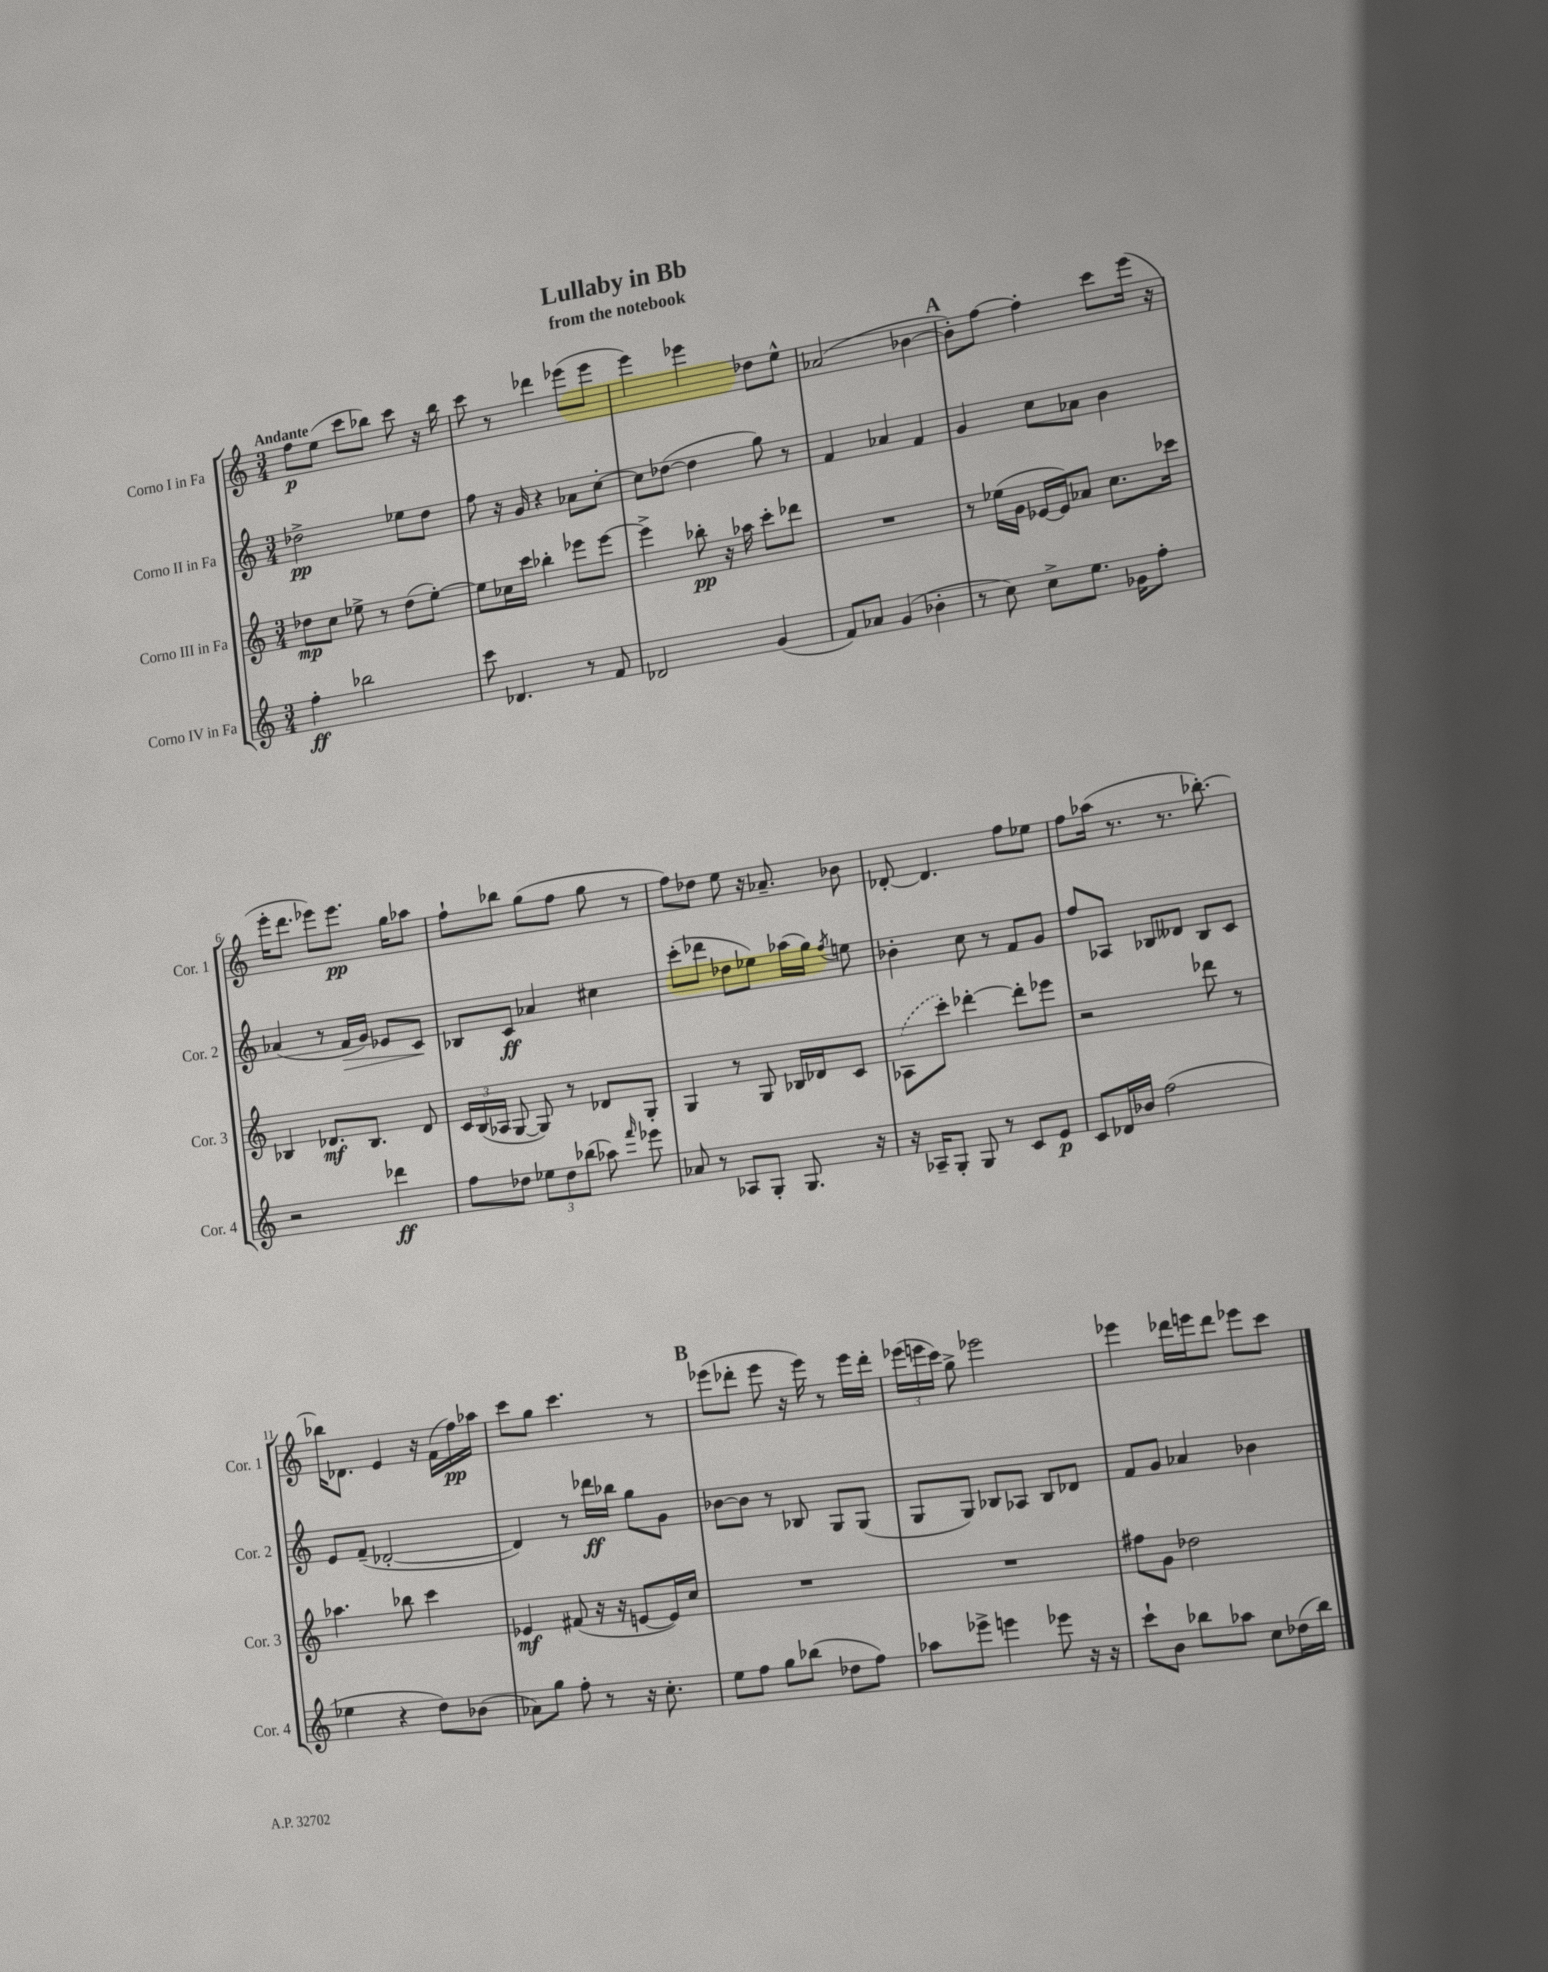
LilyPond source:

\header { title = "Lullaby in Bb" subtitle = "from the notebook" }
<<
\new StaffGroup <<
\new Staff = "s0" \with { instrumentName = "Corno I in Fa" shortInstrumentName = "Cor. 1" } {
    \clef treble \key c \major \numericTimeSignature \time 3/4 \tempo "Andante"
    \autoBeamOff f''8[\p e''8]( c'''8[ bes''8]) c'''8 r16 bes''16 |
    c'''8 r8 des'''4 ees'''8[( ees'''8] |
    e'''4) ees'''4 des''8[ e''8]-^ |
    aes'2( bes'4~ |
    \mark \markup { \bold "A" } bes'8[-.) f''8]~ f''4-. c'''8[ e'''16]( r16 |
    e'''16[-. d'''8.] ees'''8[) ees'''8.]\pp g''16[ aes''8] |
    f''8[-! bes''8] g''8[( f''8] g''8 r8 |
    f''8[) des''8] e''8 r16 aes'8.-- bes'8 |
    des'8~-. des'4. f''8[ ees''8] |
    f''8[ aes''16]( r8. r8. bes''8.~-.) |
    bes''16[ des'8.] e'4 r16 f'16[( f''16\pp) aes''16] |
    c'''8[ g''8] c'''4. r8 |
    \mark \markup { \bold "B" } ees'''8[( des'''8]-. ees'''8 r16 ees'''16) r8 ees'''16[ des'''16]-. |
    \tuplet 3/2 { ees'''16[( e'''16 c'''16]) } g''8-> ees'''2 |
    ees'''4 des'''16[ e'''16 des'''8] ees'''8[ c'''8] \bar "|." |
}
\new Staff = "s1" \with { instrumentName = "Corno II in Fa" shortInstrumentName = "Cor. 2" } {
    \clef treble \key c \major \numericTimeSignature \time 3/4
    \autoBeamOff des''2->\pp ees''8[ des''8] |
    f''8 r16 g'16 r4 aes'8[ c''8]~-. |
    c''8[ des''8]~( des''4 g''8) r8 |
    f'4 aes'4 f'4 |
    \mark \markup { \bold "A" } g'4 c''8[ aes'8] b'4 |
    aes'4( r8 f'16[\> g'16]) ees'8[ c'8]\! |
    bes8[ c'8]\ff aes'4 cis''4 |
    c'''8[-.( des'''8] des''8[ ees''8]) aes''16[( g''16]) \acciaccatura { f''8 } e''8 |
    bes'4-. c''8 r8 f'8[ g'8] |
    f''8[ aes8] bes8[ deses'8] bes8[ c'8] |
    e'8[ f'8]--( des'2~-. |
    des'4) r8 des'''16[\ff bes''16] g''8[ g'8] |
    \mark \markup { \bold "B" } bes'8[~ bes'8] r8 bes8 g8[ g8]( |
    g8[ g8]) bes8[ aes8] bes8[ des'8] |
    f'8[ g'8] aes'4 bes'4 \bar "|." |
}
\new Staff = "s2" \with { instrumentName = "Corno III in Fa" shortInstrumentName = "Cor. 3" } {
    \clef treble \key c \major \numericTimeSignature \time 3/4
    \autoBeamOff des''8[\mp c''8] ees''8-> r8 des''8[( ees''8]~-.) |
    ees''8[ ces''16 c'''16] bes''4-. ees'''8[ ees'''8]~ |
    ees'''4-> bes''8-.\pp r16 aes''16 c'''8[-. des'''8] |
    R2. |
    \mark \markup { \bold "A" } r8 ees''16[( g'16] ees'16[~ ees'16) aes'8] c''8.[ ces'''16] |
    bes4 des'8.[\mf bes8.] des'8 |
    \tuplet 3/2 { c'16[ b16( aes16] } g8~ g8) r8 des'8[ g8]-. |
    g4 r8 g8 bes16[ des'16 c'8] |
    \once \slurDashed aes8[( c'''8]-.) des'''4~-. des'''8[-. ees'''8] |
    r2 des'''8 r8 |
    aes''4. bes''8 c'''4 |
    ees'4\mf fis'8( r16 r16 e'8[~ e'16) c''16] |
    \mark \markup { \bold "B" } R2. |
    R2. |
    fis''8[ g'8] des''2 \bar "|." |
}
\new Staff = "s3" \with { instrumentName = "Corno IV in Fa" shortInstrumentName = "Cor. 4" } {
    \clef treble \key c \major \numericTimeSignature \time 3/4
    \autoBeamOff f''4-.\ff bes''2 |
    c'''8 des'4. r8 f'8 |
    des'2 g'4( |
    f'8[) aes'8] g'4( bes'4-. |
    \mark \markup { \bold "A" } r8 c''8) c''8[-> e''8.] ges'16[ f''8]-. |
    r2 des'''4\ff |
    f''8[ des''8] \tuplet 3/2 { ees''8[ des''8 bes''8]( } aes''8) \grace { f'''16 } ees'''8 |
    aes'8 r8 aes8[ g8]-. g8. r16 |
    r16 aes16[-- g8]-. g8 r8 c'8[ e'8]\p |
    c'8[ des'16 bes'16] f''2( |
    ees''4 r4 d''8[) bes'8]( |
    aes'8[) g''8] f''8-. r8 r16 c''8.-. |
    \mark \markup { \bold "B" } e''8[ f''8] g''8[ bes''8]( des''8[ f''8]) |
    aes''8[ ees'''8]-> e'''4 ees'''8 r16 r16 |
    c'''8[-! b'8] bes''8[ aes''8] c''8[ des''16( bes''16]) \bar "|." |
}
>>
>>
